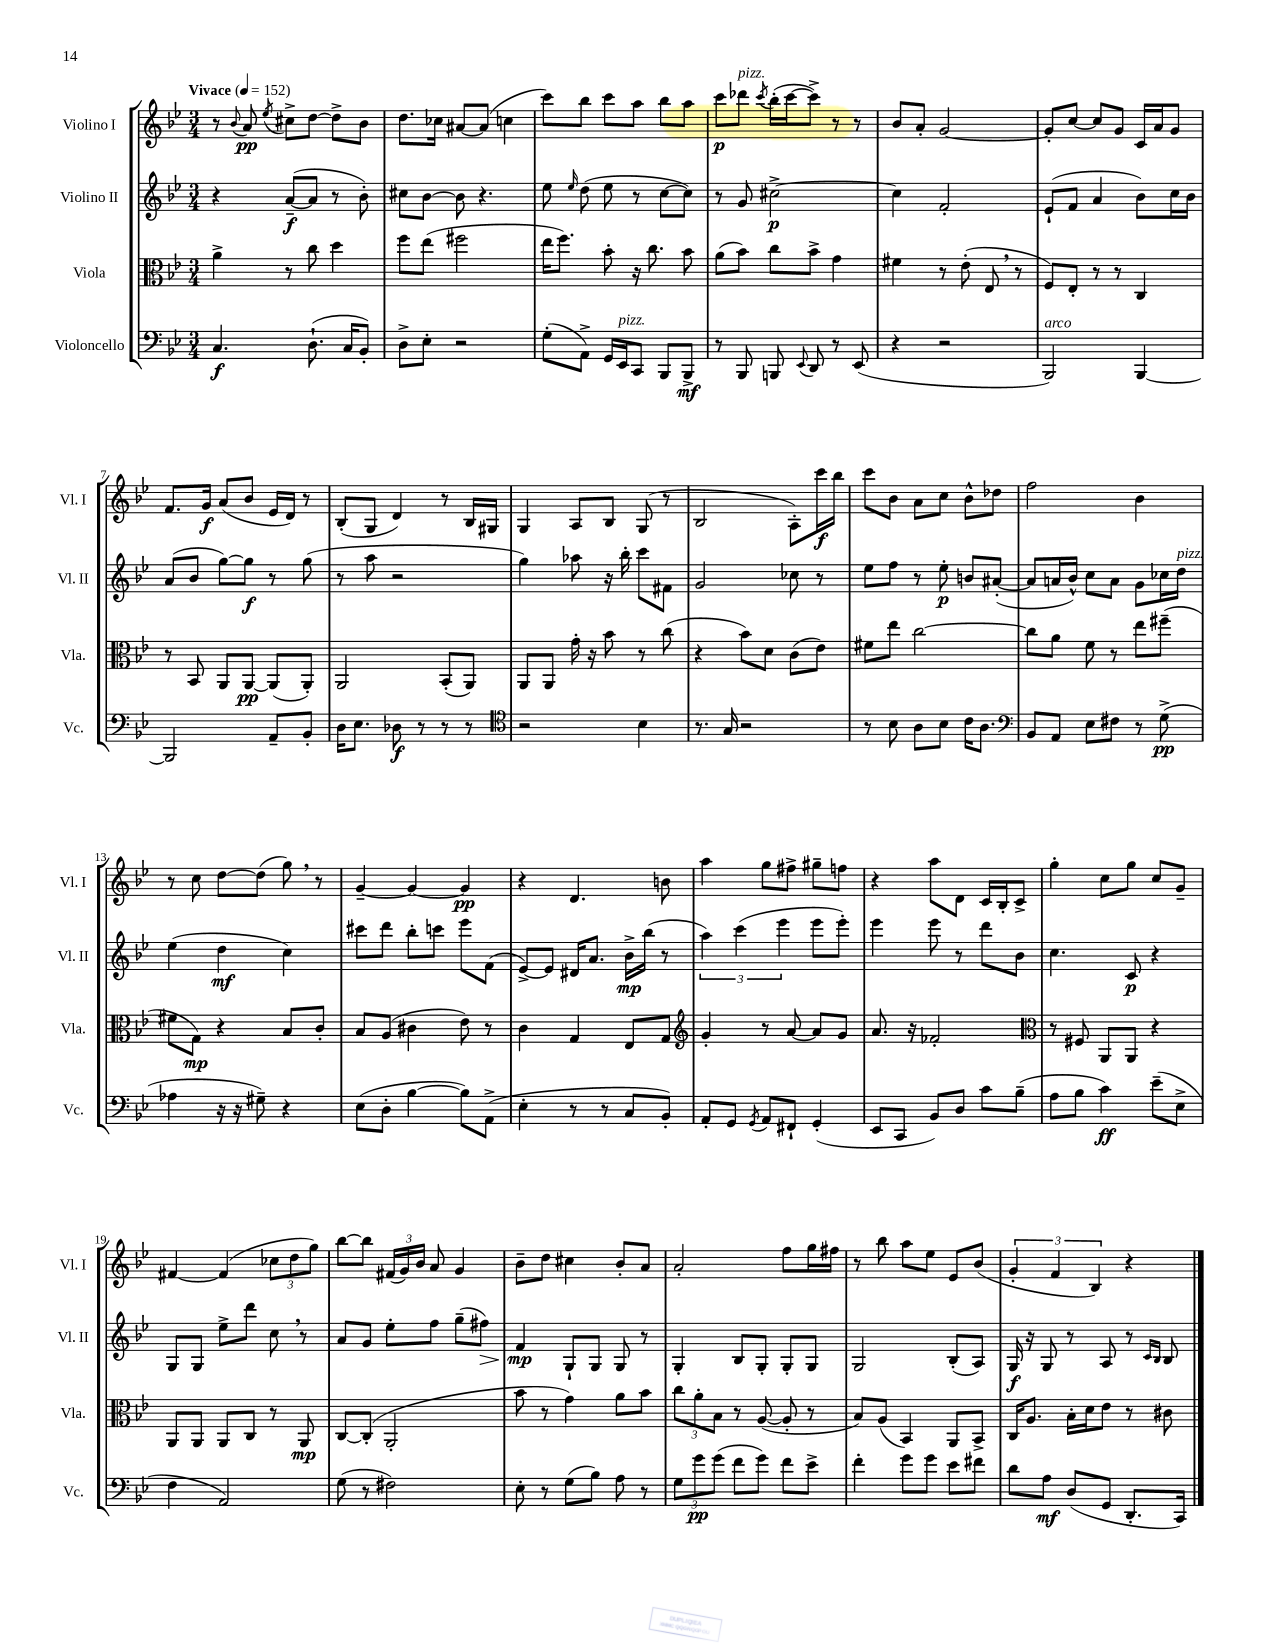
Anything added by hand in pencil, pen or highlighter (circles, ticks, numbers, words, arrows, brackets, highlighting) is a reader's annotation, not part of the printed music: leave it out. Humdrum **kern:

**kern	**dynam	**kern	**dynam	**kern	**dynam	**kern	**dynam
*part4	*part4	*part3	*part3	*part2	*part2	*part1	*part1
*staff4	*staff4	*staff3	*staff3	*staff2	*staff2	*staff1	*staff1
*I"Violoncello	*	*I"Viola	*	*I"Violino II	*	*I"Violino I	*
*I'Vc.	*	*I'Vla.	*	*I'Vl. II	*	*I'Vl. I	*
*clefF4	*	*clefC3	*	*clefG2	*	*clefG2	*
*k[b-e-]	*	*k[b-e-]	*	*k[b-e-]	*	*k[b-e-]	*
*M3/4	*	*M3/4	*	*M3/4	*	*M3/4	*
*MM152	*	*MM152	*	*MM152	*	*MM152	*
=1	=1	=1	=1	=1	=1	=1	=1
!	!	!	!	!	!	!LO:TX:a:B:t=Vivace	!
4.C/	f	4a^\	.	4r	.	8r	.
.	.	.	.	.	.	8qqb-/	.
.	.	.	.	.	.	8a/	pp
.	.	.	.	.	.	8qee-/	.
.	.	8r	.	([8a~/L	f	8cc#X^\L	.
(8.D`\	.	8cc\	.	8a/J]	.	[8dd\J	.
.	.	4dd\	.	8r	.	8dd^\L]	.
16C/KL	.	.	.	.	.	.	.
8BB-'/J)	.	.	.	8b-'\)	.	8b-\J	.
=2	=2	=2	=2	=2	=2	=2	=2
8D^\L	.	8ff\L	.	8cc#X\L	.	8.dd\L	.
8E-'\J	.	(8ee-\J	.	[8b-\J	.	.	.
.	.	.	.	.	.	16cc-X\Jk	.
2r	.	2ff#X\	.	8b-\]	.	[8a#X/L	.
.	.	.	.	4.r	.	(8a#/J]	.
.	.	.	.	.	.	4ccn\	.
=3	=3	=3	=3	=3	=3	=3	=3
(8G'\L	.	16ee-\KL	.	8ee-\	.	8ccc\L)	.
.	.	8.ff\J)	.	.	.	.	.
.	.	.	.	16qqee-/	.	.	.
8AA^\J)	.	.	.	(8dd\	.	8bb-\J	.
16GG/LL	.	8b-'\	.	8ee-\	.	8ccc\L	.
!LO:TX:a:i:t=pizz.	!	!	!	!	!	!	!
16EE-/J	.	.	.	.	.	.	.
8CC/J	.	16r	.	8r	.	8aa\J	.
.	.	8.cc\	.	.	.	.	.
8BBB-/L	.	.	.	[8cc\L	.	8bb-\L	.
8BBB-^/J	mf	8b-\	.	8cc\J])	.	8aa\J	.
=4	=4	=4	=4	=4	=4	=4	=4
8r	.	(8a\L	.	8r	.	8ccc\L	p
!	!	!	!	!	!	!LO:TX:a:i:t=pizz.	!
8BBB-/	.	8b-\J)	.	8g/	.	8ddd-X\J	.
.	.	.	.	.	.	8qccc/	.
8BBBn/	.	8cc\L	.	[2cc#X^\	p	(16bb-'\LL	.
.	.	.	.	.	.	[16ccc\J	.
8qqEE-/	.	.	.	.	.	.	.
8DD/	.	8b-^\J	.	.	.	8ccc^\J])	.
8r	.	4g\	.	.	.	8r	.
(8EE-/	.	.	.	.	.	8r	.
=5	=5	=5	=5	=5	=5	=5	=5
4r	.	4f#X\	.	4cc#\]	.	8b-/L	.
.	.	.	.	.	.	8a'/J	.
2r	.	8r	.	2f'/	.	[2g/	.
.	.	(8e-'\	.	.	.	.	.
.	.	8E-,/	.	.	.	.	.
.	.	8r	.	.	.	.	.
=6	=6	=6	=6	=6	=6	=6	=6
!LO:TX:a:i:t=arco	!	!	!	!	!	!	!
2BBB-/)	.	8F/L)	.	(8e-`/L	.	8g'/L]	.
.	.	8E-'/J	.	8f/J	.	[8cc/J	.
.	.	8r	.	4a/	.	8cc/L]	.
.	.	8r	.	.	.	8g/J	.
[4BBB-/	.	4C/	.	8b-\L)	.	16c/LL	.
.	.	.	.	.	.	16a/J	.
.	.	.	.	16cc\L	.	8g/J	.
.	.	.	.	16b-\JJ	.	.	.
!!LO:LB:g=z
=7	=7	=7	=7	=7	=7	=7	=7
2BBB-/]	.	8r	.	(8a/L	.	8.f/L	.
.	.	8BB-/	.	8b-/J	.	.	.
.	.	.	.	.	.	16g/Jk	f
.	.	8AA/L	.	[8gg\L)	.	(8a/L	.
.	.	[8AA/J	pp	8gg\J]	f	8b-/J	.
8AA~/L	.	(8AA/L]	.	8r	.	16e-/LL	.
.	.	.	.	.	.	16d/JJ)	.
8BB-'/J	.	8AA'/J)	.	(8gg\	.	8r	.
=8	=8	=8	=8	=8	=8	=8	=8
16D\KL	.	2AA/	.	8r	.	(8B-'/L	.
8.E-\J	.	.	.	.	.	.	.
.	.	.	.	8aa\	.	8G/J	.
8D-X\	f	.	.	2r	.	4d/)	.
8r	.	.	.	.	.	.	.
8r	.	(8BB-'/L	.	.	.	8r	.
8r	.	8AA/J)	.	.	.	16B-/LL	.
.	.	.	.	.	.	16G#X/JJ	.
=9	=9	=9	=9	=9	=9	=9	=9
*clefC4	*	*	*	*	*	*	*
2r	.	8AA/L	.	4gg\)	.	4G/	.
.	.	8AA/J	.	.	.	.	.
.	.	16g'\	.	8aa-X\	.	8A/L	.
.	.	16r	.	.	.	.	.
.	.	8b-\	.	16r	.	8B-/J	.
.	.	.	.	16bb-'\	.	.	.
4B-\	.	8r	.	8ccc\L	.	(8G/	.
.	.	(8cc\	.	8f#X\J	.	8r	.
=10	=10	=10	=10	=10	=10	=10	=10
8.r	.	4r	.	2g/	.	2B-/	.
16G/	.	.	.	.	.	.	.
2r	.	8b-\L)	.	.	.	.	.
.	.	8d\J	.	.	.	.	.
.	.	(8c\L	.	8cc-X\	.	8A'\L)	.
.	.	8e-\J)	.	8r	.	16ccc\L	f
.	.	.	.	.	.	16bb-\JJ	.
=11	=11	=11	=11	=11	=11	=11	=11
8r	.	8f#X\L	.	8ee-\L	.	8ccc\L	.
8B-\	.	8ee-\J	.	8ff\J	.	8b-\J	.
8A\L	.	[2cc\	.	8r	.	8a\L	.
8B-\J	.	.	.	8ee-'\	p	8cc\J	.
16c\KL	.	.	.	8bn/L	.	8b-^^\L	.
8.A\J	.	.	.	.	.	.	.
.	.	.	.	([8a#X'/J	.	8dd-X\J	.
=12	=12	=12	=12	=12	=12	=12	=12
*clefF4	*	*	*	*	*	*	*
8BB-/L	.	8cc\L]	.	8a#/L]	.	2ff\	.
8AA/J	.	8a\J	.	16an/L	.	.	.
.	.	.	.	16b-^^/JJ)	.	.	.
8E-\L	.	8f\	.	8cc\L	.	.	.
8F#X\J	.	8r	.	8a\J	.	.	.
8r	.	8ee-\L	.	8g\L	.	4b-\	.
(8G^\	pp	(8ff#X~\J	.	16cc-X\L	.	.	.
!	!	!	!	!LO:TX:a:i:t=pizz.	!	!	!
.	.	.	.	16dd\JJ	.	.	.
!!LO:LB:g=z
=13	=13	=13	=13	=13	=13	=13	=13
4A-X\	.	8f#X\L	.	(4ee-\	.	8r	.
.	.	8G\J)	mp	.	.	8cc\	.
16r	.	4r	.	4dd\	mf	[8dd\L	.
16r	.	.	.	.	.	.	.
8G#X~\)	.	.	.	.	.	(8dd\J]	.
4r	.	8B-/L	.	4cc\)	.	8gg,\)	.
.	.	8c'/J	.	.	.	8r	.
=14	=14	=14	=14	=14	=14	=14	=14
(8E-\L	.	8B-/L	.	8ccc#X\L	.	[4g~/	.
8D'\J	.	(8A/J	.	8ddd\J	.	.	.
[4B-\	.	4c#X\	.	8bb-'\L	.	4g/_	.
.	.	.	.	8cccn\J	.	.	.
8B-\L])	.	8e-\)	.	8eee-\L	.	4g/]	pp
(8AA^\J	.	8r	.	(8f\J	.	.	.
=15	=15	=15	=15	=15	=15	=15	=15
4E-'\	.	4c\	.	[8e-^/L)	.	4r	.
.	.	.	.	8e-/J]	.	.	.
8r	.	4G/	.	16d#X/KL	.	4.d/	.
.	.	.	.	8.a/J	.	.	.
8r	.	.	.	.	.	.	.
8C/L	.	8E-/L	.	16b-^\LL	mp	.	.
.	.	.	.	(16bb-\JJ	.	.	.
8BB-'/J)	.	8G/J	.	8r	.	8bn\	.
=16	=16	=16	=16	=16	=16	=16	=16
*	*	*clefG2	*	*	*	*	*
8AA'/L	.	4g'/	.	6aa\)	.	4aa\	.
8GG/J	.	.	.	.	.	.	.
.	.	.	.	(6ccc\	.	.	.
8qGG/	.	.	.	.	.	.	.
8AA/L	.	8r	.	.	.	8gg\L	.
.	.	.	.	6eee-\	.	.	.
8FF#X`/J	.	[8a/	.	.	.	8ff#X^\J	.
(4GG'/	.	8a/L]	.	8eee-\L	.	8gg#X~\L	.
.	.	8g/J	.	8eee-'\J)	.	8ffn\J	.
=17	=17	=17	=17	=17	=17	=17	=17
8EE-/L	.	8.a/	.	4eee-\	.	4r	.
8CC/J	.	.	.	.	.	.	.
.	.	16r	.	.	.	.	.
8BB-/L)	.	2f-X'/	.	8eee-\	.	8aa\L	.
8D/J	.	.	.	8r	.	8d\J	.
8c\L	.	.	.	8ddd\L	.	16c/LL	.
.	.	.	.	.	.	16B-'/J	.
(8B-~\J	.	.	.	8b-\J	.	8c^/J	.
=18	=18	=18	=18	=18	=18	=18	=18
*	*	*clefC3	*	*	*	*	*
8A\L	.	8r	.	4.cc\	.	4gg'\	.
8B-\J	.	8F#X/	.	.	.	.	.
4c\)	ff	8AA/L	.	.	.	8cc\L	.
.	.	8AA/J	.	8c/	p	8gg\J	.
(8e-~\L	.	4r	.	4r	.	8cc/L	.
8E-^\J	.	.	.	.	.	8g~/J	.
!!LO:LB:g=z
=19	=19	=19	=19	=19	=19	=19	=19
4F\	.	8AA/L	.	8G/L	.	[4f#X/	.
.	.	8AA/J	.	8G/J	.	.	.
2AA/)	.	8AA/L	.	8ee-^\L	.	(4f#/]	.
.	.	8C/J	.	8ddd\J	.	.	.
.	.	8r	.	8cc,\	.	12cc-X\L	.
.	.	.	.	.	.	12dd\	.
.	.	8AA/	mp	8r	.	.	.
.	.	.	.	.	.	12gg\J)	.
=20	=20	=20	=20	=20	=20	=20	=20
(8G\	.	[8C/L	.	8a/L	.	[8bb-\L	.
8r	.	(8C'/J]	.	8g/J	.	8bb-\J]	.
2F#X\)	.	2AA'/	.	8ee-'\L	.	(24f#X/LL	.
.	.	.	.	.	.	24g/)	.
.	.	.	.	.	.	24b-/JJ	.
.	.	.	.	8ff\J	.	8a/	.
.	.	.	.	(8gg~\L	.	4g/	.
!	!	!	!	!	!LO:HP:b	!	!
.	.	.	.	8ff#X\J)	>	.	.
=21	=21	=21	=21	=21	=21	=21	=21
8E-'\	.	8b-\	.	4f/	mp	8b-~\L	.
8r	.	8r	.	.	.	8dd\J	.
(8G\L	.	4g\)	.	8G`/L	]	4cc#X\	.
8B-\J)	.	.	.	8G/J	.	.	.
8A\	.	8a\L	.	8G/	.	8b-'/L	.
8r	.	8b-\J	.	8r	.	8a/J	.
=22	=22	=22	=22	=22	=22	=22	=22
12G\L	.	12cc\L	.	4G'/	.	2a'/	.
12g\	pp	12a'\	.	.	.	.	.
(12g\J	.	12B-\J	.	.	.	.	.
8f\L	.	8r	.	8B-/L	.	.	.
8g\J)	.	([8A/	.	8G'/J	.	.	.
8f\L	.	8A'/]	.	8G'/L	.	8ff\L	.
8e-^\J	.	8r	.	8G/J	.	16gg\L	.
.	.	.	.	.	.	16ff#X\JJ	.
=23	=23	=23	=23	=23	=23	=23	=23
4f'\	.	8B-/L)	.	2G/	.	8r	.
.	.	(8A/J	.	.	.	8bb-\	.
8g\L	.	4BB-/)	.	.	.	8aa\L	.
8g\J	.	.	.	.	.	8ee-\J	.
8e-\L	.	8AA/L	.	(8B-'/L	.	8e-/L	.
8f#X\J	.	8BB-^/J	.	8A/J)	.	(8b-/J	.
=24	=24	=24	=24	=24	=24	=24	=24
8d\L	.	16C/KL	.	16G/	f	6g'/	.
.	.	8.A/J	.	16r	.	.	.
8A\J	mf	.	.	8G/	.	.	.
.	.	.	.	.	.	6f/	.
(8D/L	.	16B-'\LL	.	8r	.	.	.
.	.	16d\J	.	.	.	.	.
.	.	.	.	.	.	6B-/)	.
8GG/J	.	8e-\J	.	8A/	.	.	.
8.DD'/L	.	8r	.	8r	.	4r	.
.	.	.	.	16qqc/LL	.	.	.
.	.	.	.	16qqB-/JJ	.	.	.
.	.	8c#X\	.	8B-/	.	.	.
16CC/Jk)	.	.	.	.	.	.	.
==	==	==	==	==	==	==	==
*-	*-	*-	*-	*-	*-	*-	*-
